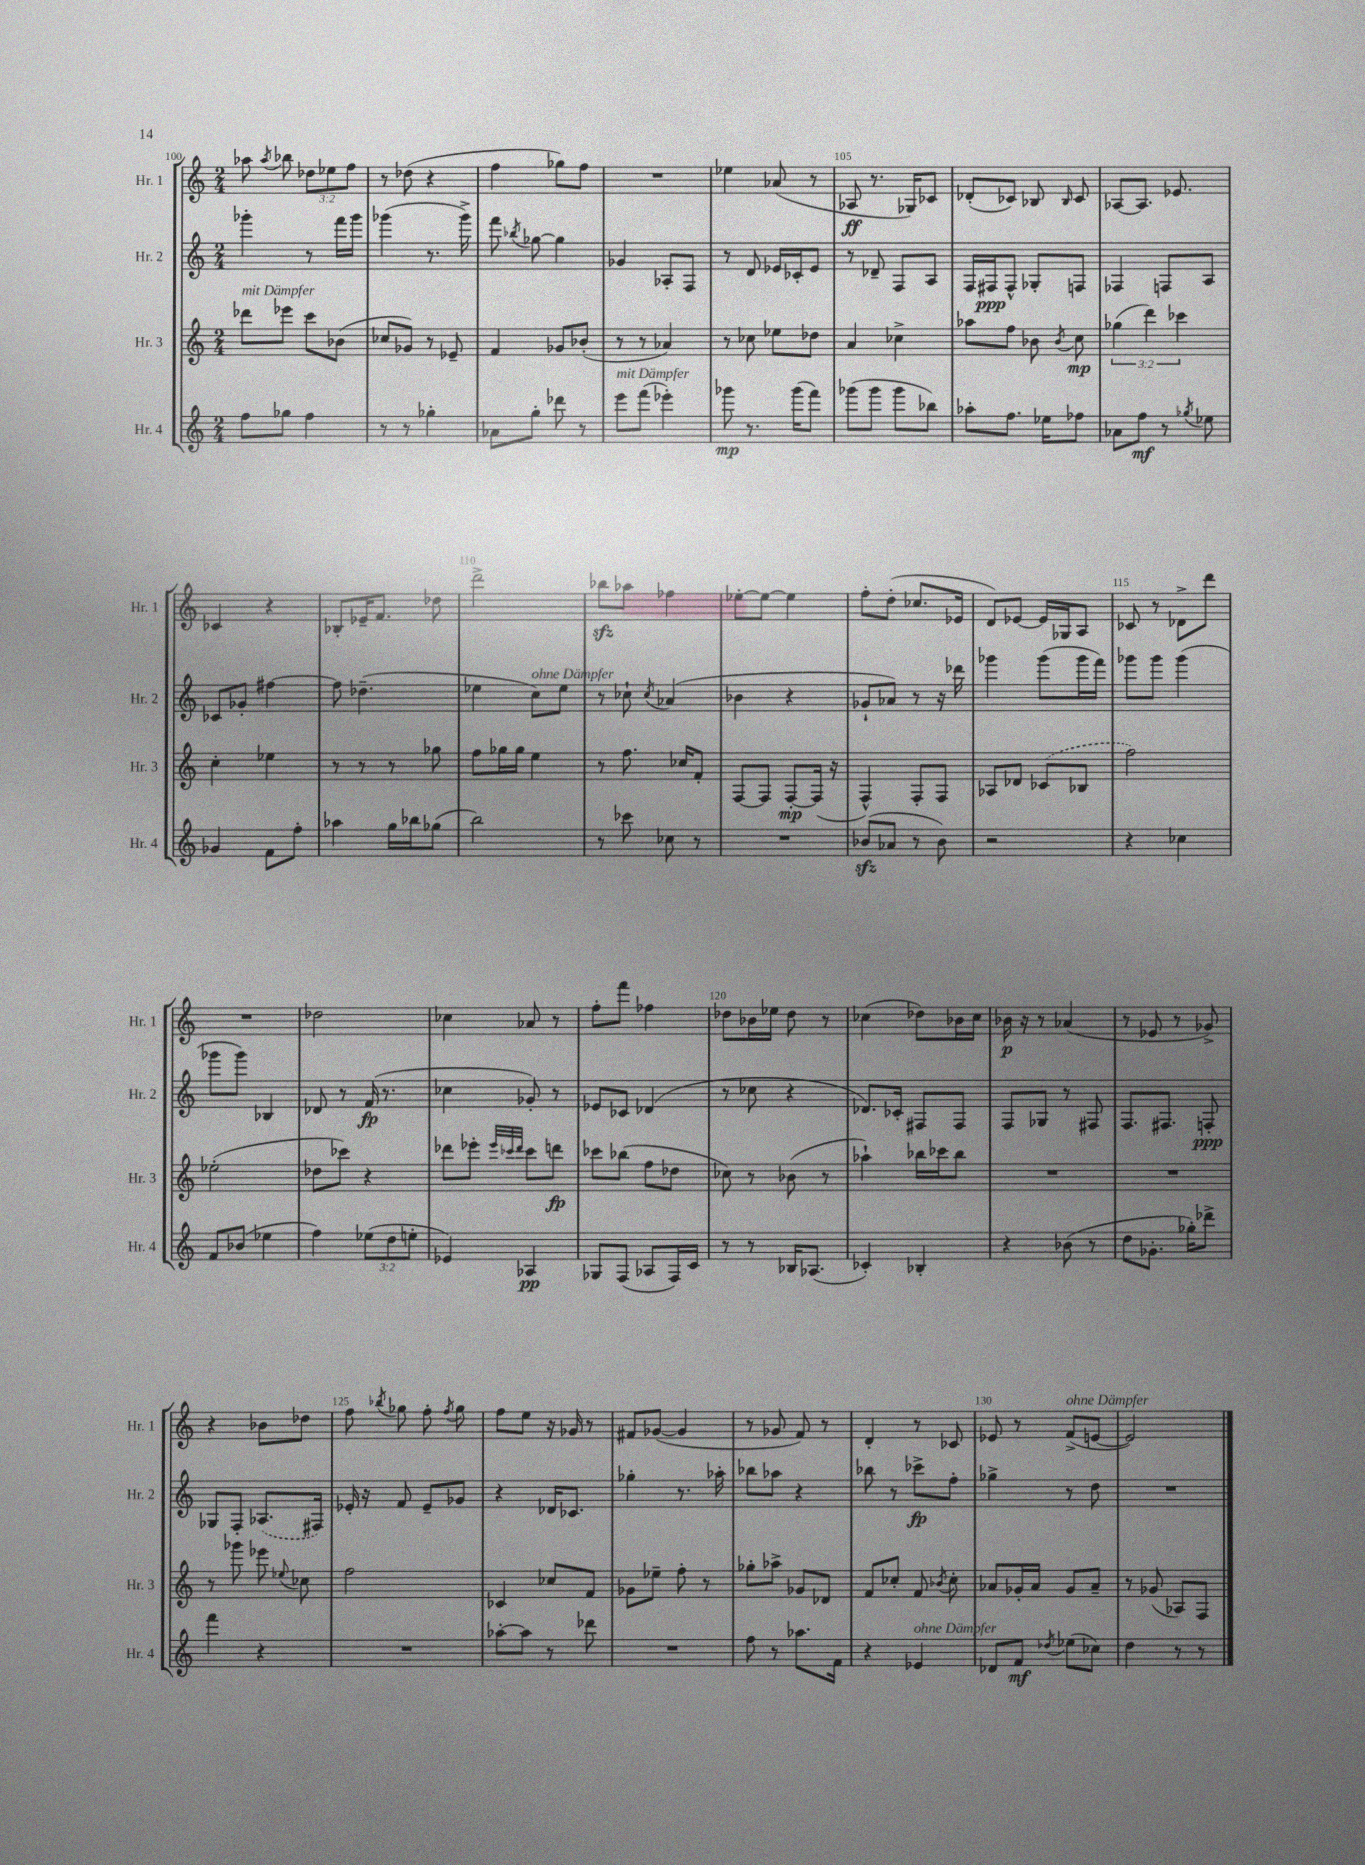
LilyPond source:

<<
\new StaffGroup <<
\new Staff = "s0" \with { instrumentName = "Hr. 1" shortInstrumentName = "Hr. 1" } {
    \clef treble \key c \major \numericTimeSignature \time 2/4 \override Staff.TupletNumber.text = #tuplet-number::calc-fraction-text
    \autoBeamOff aes''8 \acciaccatura { aes''8 } bes''8 \tuplet 3/2 { des''8[ ees''8 f''8] } |
    r8 des''8( r4 |
    f''4 ges''8[) f''8] |
    R2 |
    ees''4 aes'8( r8 |
    aes8\ff r8. ges16[) ces'8] |
    des'8[-.( ces'8]) bes8 \grace { bes16 } ces'8 |
    aes8[~ aes8.] ees'8. |
    ces'4 r4 |
    bes8[-. ees'16-- f'8.] des''8 |
    d'''2-> |
    bes''8[\sfz aes''8] fes''4 |
    ees''8[~-. ees''8]~ ees''4 |
    f''8[-. d''8]-.( ces''8.[ ees'16] |
    d'8[) ees'8]~ ees'16[ ges16 a8] |
    ces'8 r8 des'8[-> d'''8] |
    R2 |
    des''2 |
    ces''4 aes'8 r8 |
    f''8[-. f'''8] fes''4 |
    des''8[ bes'16 ees''16] des''8 r8 |
    ces''4( des''8[) bes'16 ces''16] |
    bes'16\p r16 r8 aes'4( |
    r8 ees'8 r8 ges'8->) |
    r4 bes'8[ des''8] |
    f''8 \acciaccatura { bes''8 } ges''8 f''8-. \acciaccatura { f''8 } ges''8 |
    f''8[ e''8] r16 ges'16 r8 |
    fis'8[ ges'8]~( ges'4 |
    r8 ges'8 f'8) r8 |
    d'4-. r8 ces'8 |
    ees'8 r8 f'8[->^\markup { \italic "ohne Dämpfer" }( e'8]~ |
    e'2) \bar "|." |
}
\new Staff = "s1" \with { instrumentName = "Hr. 2" shortInstrumentName = "Hr. 2" } {
    \clef treble \key c \major \numericTimeSignature \time 2/4
    \autoBeamOff ges'''4-. r8 f'''16[ ges'''16] |
    ges'''4( r8. ges'''16->) |
    f'''8 \acciaccatura { bes''8 } ges''8~ ges''4 |
    ges'4 aes8[-. f8] |
    r8 d'8 ees'16[ ces'16-. ees'8] |
    r8 des'8-- f8[ a8] |
    f16[ fis16\ppp fis8]-^ ges8[-. f8] |
    fes4 f8[ a8] |
    ces'8[ ges'8]-. fis''4~ |
    fis''8 des''4.--( |
    ees''4 c''8[^\markup { \italic "ohne Dämpfer" }) ees''8] |
    r8 ces''8-! \acciaccatura { ces''8 } aes'4( |
    bes'4 r4 |
    ges'8[-! aes'8]) r8 r16 des'''16 |
    ges'''4 ges'''8[( ges'''16 f'''16]) |
    ges'''8[ ges'''8] ges'''4( |
    ges'''8[ ges'''8]) bes4 |
    des'8 r8 f'16\fp( r8. |
    ces''4 ges'8-.) r8 |
    ees'8[ ces'8] des'4( |
    r8 ces''8 r4 |
    des'8.[) ces'16]-. fis8[ fis8] |
    f8[ ges8] r8 fis8 |
    f8.[ fis8.] f8-.\ppp |
    ges8[ f8]-. \once \slurDashed aes8.[( fis16]) |
    ees'16-. r16 f'8 ees'8[-- ges'8] |
    r4 des'16[ ces'8.] |
    ges''4-. r8. aes''16-. |
    bes''8[ aes''8] r4 |
    bes''8 r8 ces'''8[->\fp f''8]-. |
    ges''4-> r8 d''8 |
    R2 \bar "|." |
}
\new Staff = "s2" \with { instrumentName = "Hr. 3" shortInstrumentName = "Hr. 3" } {
    \clef treble \key c \major \numericTimeSignature \time 2/4 \override Staff.TupletNumber.text = #tuplet-number::calc-fraction-text
    \autoBeamOff des'''8[^\markup { \italic "mit Dämpfer" } ees'''8] c'''8[ bes'8]( |
    ces''8[ ges'8]) r8 ees'8-- |
    f'4 ges'8[ bes'8]-.( |
    r8 r8 aes'4) |
    r8 ces''8 ees''8[ des''8] |
    a'4 ces''4-> |
    aes''8[ f''8] bes'8 \acciaccatura { bes'8 } c''8\mp |
    \tuplet 3/2 { ges''4( d'''4) ces'''4 } |
    c''4-. ees''4 |
    r8 r8 r8 ges''8 |
    f''8[ ges''16 ges''16] e''4 |
    r8 f''8. ces''16[ f'8]-. |
    f8[~ f8] f8[~-.\mp f16]( r16 |
    f4-^) f8[-. f8] |
    aes8[ des'8] \once \slurDashed ces'8[( bes8] |
    f''2) |
    ees''2-.( |
    des''8[ ces'''8]) r4 |
    des'''8[ ees'''8]-. \grace { ees'''32[ ces'''32 des'''32] } ces'''8[ d'''8]\fp |
    ces'''8[ bes''8]( f''8[ des''8] |
    ces''8) r8 bes'8( r8 |
    aes''4-!) bes''16[ ces'''16 bes''8] |
    R2 |
    R2 |
    r8 ges'''8 ees'''8 \appoggiatura { ees''8 } ces''8 |
    f''2 |
    ces'4 ces''8[ f'8] |
    ges'8[ ees''8]-- f''8-. r8 |
    ges''8[-. aes''8]-> ges'8[ des'8] |
    f'8[ ces''8]-. f'8 \acciaccatura { bes'8 } ces''8-. |
    aes'8[ ges'16-. aes'16] ges'8[ aes'8]-- |
    r8 ges'8( aes8[) f8] \bar "|." |
}
\new Staff = "s3" \with { instrumentName = "Hr. 4" shortInstrumentName = "Hr. 4" } {
    \clef treble \key c \major \numericTimeSignature \time 2/4 \override Staff.TupletNumber.text = #tuplet-number::calc-fraction-text
    \autoBeamOff f''8[ ges''8] f''4 |
    r8 r8 ges''4-. |
    aes'8[ g''8]-. des'''8 r8 |
    e'''8[^\markup { \italic "mit Dämpfer" } f'''8]( ees'''4-.) |
    ges'''8\mp r8. ges'''16[( f'''8]) |
    ges'''8[( ges'''8] ges'''8[ bes''8]) |
    aes''8[-. f''8.] ees''16[ fes''8] |
    aes'8[ f''8]\mf r8 \acciaccatura { ges''8 } ees''8 |
    ges'4 f'8[ f''8]-. |
    aes''4 g''16[ bes''16 ges''8]( |
    b''2) |
    r8 ces'''8 ces''8 r8 |
    R2 |
    bes'8[\sfz( aes'8] r8 bes'8) |
    r2 |
    r4 ces''4 |
    f'8[ bes'8]( ees''4 |
    f''4) \tuplet 3/2 { ees''8[( d''8 e''8]-. } |
    ees'4) aes4\pp |
    ges8[ f8]( aes8[ f16) c'16] |
    r8 r8 bes16[ aes8.]( |
    ces'4-.) bes4-. |
    r4 bes'8( r8 |
    d''8[ ges'8.]-. ges''16[-.) des'''8]-> |
    f'''4 r4 |
    R2 |
    aes''8[~-. aes''8] r8 des'''8 |
    R2 |
    f''8 r8 aes''8.[ f'16] |
    r4 ees'4^\markup { \italic "ohne Dämpfer" } |
    des'8[ f'8]\mf \acciaccatura { des''8 } ees''8[( ces''8]) |
    d''4 r8 r8 \bar "|." |
}
>>
>>
\layout { \context { \Score currentBarNumber = #100 \override BarNumber.break-visibility = ##(#f #t #t) barNumberVisibility = #(every-nth-bar-number-visible 5) } }
